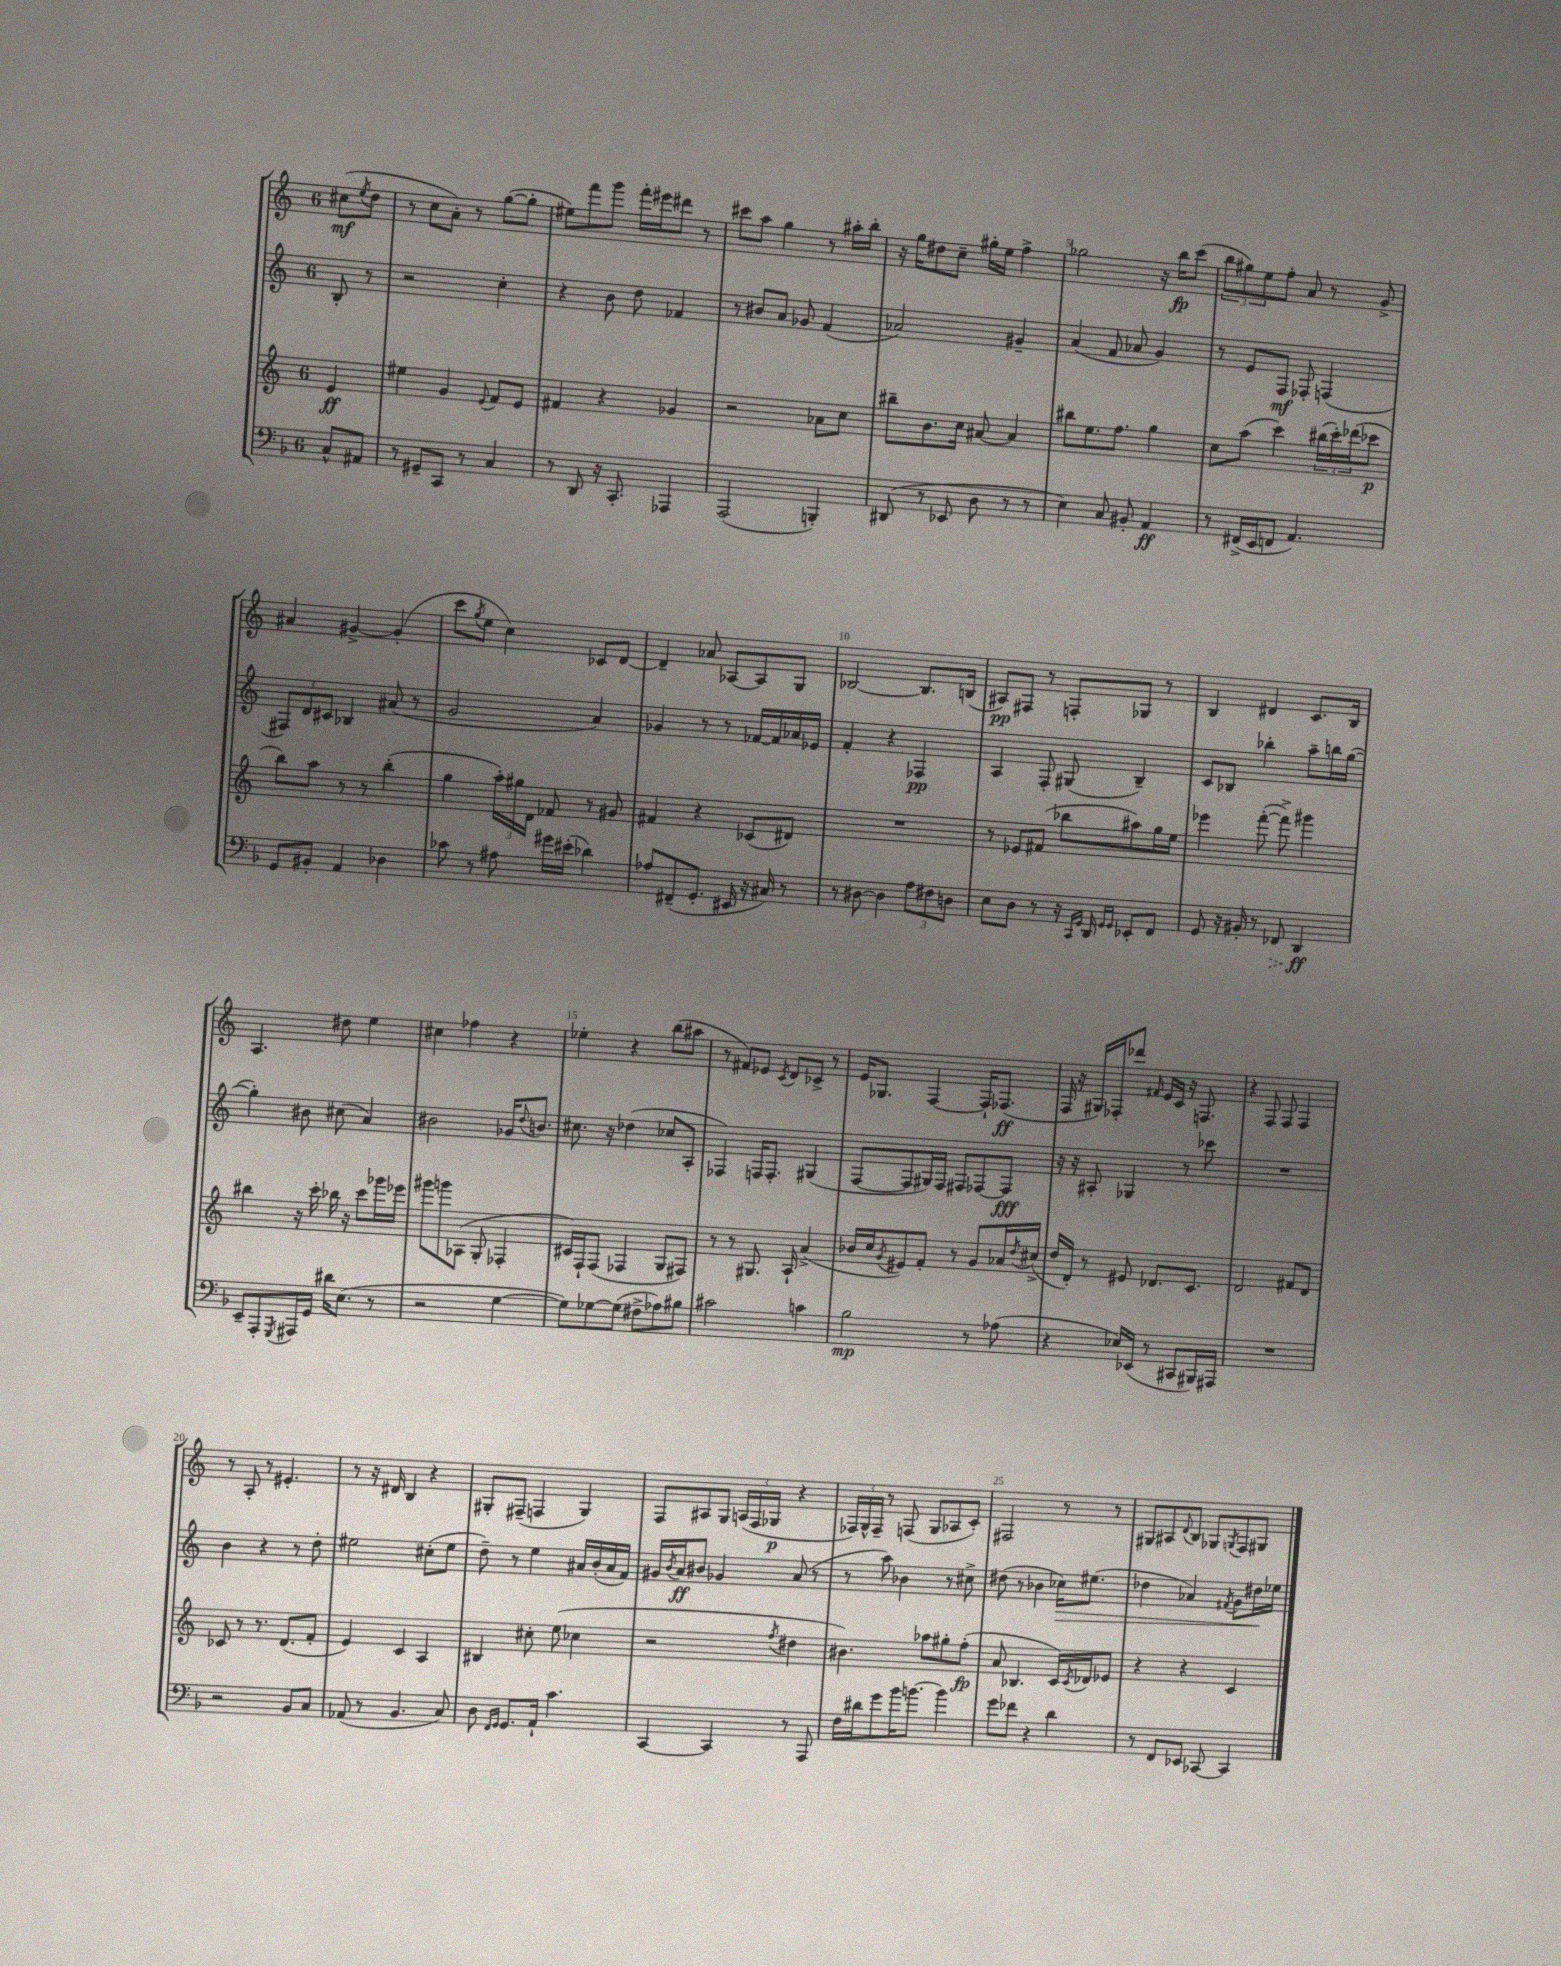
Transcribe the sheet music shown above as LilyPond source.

<<
\new StaffGroup <<
\new Staff = "s0" {
    \clef treble \key c \major \once \override Staff.TimeSignature.style = #'single-digit \time 6/8 \partial 4
    cis''8\mf( \acciaccatura { e''8 } d''8 |
    r8 c''8 a'8-.) r8 g''8~( g''8-. |
    eis''8) f'''8 g'''8 f'''16-. eis'''16 dis'''8 r8 |
    cis'''8 a''8 g''4 r8 ais''16-. b''16-. |
    r16 g''16 dis''8 c''8-- gis''16-. e''16 f''4-> |
    ges''2 r16 b''16\fp c'''8( |
    \tuplet 3/2 { b''8 gis''8) e''8 } f''8-. a'8 r8 g'8-> |
    ais'4 gis'4~-> gis'4-.( |
    c'''8 \acciaccatura { g''8 } e''8 c''4) ces'8 d'8~ |
    d'4-- aes'8 aes8~ aes8 g8 |
    bes2~ bes8. b16( |
    ais8\pp) fis8 r8 f8-. ges8 r8 |
    b4 dis'4 c'8. b16 |
    a4. dis''8 e''4 |
    cis''4 fes''4 r4 |
    ees''4-. r4 b''8( ais''8 |
    r8 fis'8) ees'8 \acciaccatura { c'8 } d'8 ces'8-> r8 |
    e'16 ges8. f4~ f16-! fes8.\ff( |
    f16 r16 gis16) fes16-. des'''8 \grace { fis'16 } e'16 c'16 r16 f8. |
    r4 f8 f8 f4 |
    r8 a8-. r8 eis'4.-. |
    r8 r16 dis'16 b4 r4 |
    gis8-. fis8--( f4 gis4) |
    f8 ais8 g8 \tuplet 3/2 { a16( f16 ges16\p } r4 |
    \tuplet 3/2 { fes16) g16-^ fes16-- } r8 f8( g8 aes8 c'8-.) |
    fis2 r8 r8 |
    gis8 ais8 \appoggiatura { d'8 } b8 ges8 \acciaccatura { g8 } f8 gis8 \bar "|." |
}
\new Staff = "s1" {
    \clef treble \key c \major \once \override Staff.TimeSignature.style = #'single-digit \time 6/8 \partial 4
    b8-. r8 |
    r2 c''4-. |
    r4 b'8 d''8 fes'4 |
    r8 bis'8 a'8 ges'8 f'4( |
    aes'2) gis'4-- |
    a'4( f'8 aes'8 g'4) |
    r8 e'8 f8\mf fes8-. f4( |
    \tuplet 3/2 { fis8) d'8 cis'8 } bes4 ais'8( r8 |
    g'2 a'4) |
    ges'4 r8 r8 fes'16~ fes'16 aes'16 ees'16 |
    f'4-. r4 fes4\pp |
    a4 f8-. gis8( b4--) |
    c'8 bes8 bes''4-. a''8-- b''16 g''16~( |
    g''4-.) bis'8 cis''8( a'4) |
    bis'2 ges'16 \appoggiatura { d''8 } b'8. |
    cis''8. r16 des''4( ces''8 a8-. |
    fes4) f16 f8.-. gis4( |
    f8~ f8 gis16) f16 fis8 fes8~ fes8\fff |
    r16 r16 ais8-. ges4 r8 ces'''8 |
    R2. |
    b'4 r4 r8 d''8-. |
    eis''2 cis''8-.( eis''8 |
    d''8--) r8 e''4 ais'16 b'16-.( ais'16 f'16) |
    gis'16 \acciaccatura { b'8 } a'16\ff bis'8 ges'4 a'8( r8 |
    r8 a''8) bes'4 r8 cis''8-> |
    dis''8( r8 bes'4 ces''16\>) eis''8.( |
    des''4 aes'4) \acciaccatura { fis'8 } g'8 dis''16\! ees''16 \bar "|." |
}
\new Staff = "s2" {
    \clef treble \key c \major \once \override Staff.TimeSignature.style = #'single-digit \time 6/8 \partial 4
    e'4\ff |
    eis''4 g'4 \appoggiatura { e'8 } f'8 e'8 |
    fis'4 r4 ges'4 |
    r2 aes'8 c''8 |
    bis''8-- b'8. c''16 ais'8~ ais'4 |
    bis''8 e''8. f''8. g''4 |
    c''8 a''8( c'''4) \tuplet 3/2 { bis''16( c'''16-.) des'''16( } ces'''8\p |
    b''8) a''8 r8 r8 b''4-.( |
    g''4 \tuplet 3/2 { a''16-.) gis''16 d'16 } fes'8 r8 gis'8 |
    fis'4 r4 ces'8( dis'8) |
    R2. |
    r8 ees'8 fis'8( bes''8 ais''8) g''16 e''16 |
    ees'''4 f'''8~-.( f'''8->) gis'''4 |
    bis''4 r16 c'''16-. bes''16 r16 c'''8 ges'''16 ees'''16 |
    gis'''8 g'''8 aes8( g8-. fes4-. |
    cis'16) f16-! f8( fes4 g8 fis8) |
    r8 r8 gis8. a16-! a'4->( |
    bes'16 c''16 \acciaccatura { g'8 } eis'8) f'8-. r8 g'8 aes'16 \acciaccatura { d''8 } cis''16->( |
    d''16 d'16-.) r8 eis'8 des'8. c'8. |
    d'2 fis'8 d'8 |
    ces'8 r8 r8. d'8.( f'8-. |
    e'4) c'4 a4 |
    bis4 cis''8-. e''8( ces''4 |
    r2 \acciaccatura { f''8 } dis''4 |
    bis'4.) aes''8 gis''8-. f''8-.\fp( |
    a'8 bes4. c'16) \acciaccatura { c'8 } des'16 ees'8 |
    r4 r4 c'4 \bar "|." |
}
\new Staff = "s3" {
    \clef bass \key f \major \once \override Staff.TimeSignature.style = #'single-digit \time 6/8 \partial 4
    c8-^ ais,8 |
    r8 gis,8-- c,8 r8 c4 |
    r8 d,8 r16 c,8.-. aes,,4 |
    a,,2( b,,4-.) |
    dis,8( r8 ees,8 d8 r8 r8 |
    e4) c8 bis,8-. a,4\ff |
    r8 fis,16->( e,16 f,8 a,4.) |
    g,8 bis,8-. a,4 des4 |
    ces'8 r8 ais8 gis'16 eis'16-.( des'4) |
    aes8 fis,8--( g,8.-. eis,16 r16 cis16) r8 |
    r8 dis8~ dis4 \tuplet 3/2 { a8 fis8 d8 } |
    e8 d8 r8 r16 \grace { c,16 g,16 } d,16 \grace { g,16 g,16 } ees,8-. f,8 |
    g,8 r16 bis,16-. r8 \once \override Hairpin.style = #'dashed-line fes,8\> d,4\ff\! |
    e,8-- a,,8-. \acciaccatura { g,,8 } ais,,16 g,16 dis'16 e8.( r8 |
    r2 g4~ |
    g8) ges8~ ges8( fis8-> aes8) bis8 |
    cis'2 c'4 |
    bes2\mp r8 aes8( |
    r4 ees16) ees,16( r8 cis,8 bis,,16) ais,,16 |
    R2. |
    r2 bes,8 c8 |
    aes,8( r8 bes,4. c8) |
    d8 \grace { f,16 g,16 } g,8. a,16-! c'4. |
    c,4~ c,4 r8 a,,8 |
    f16 dis'16 g'8 bes'16 b'8.~ b'4 |
    g'8 fes'8 r4 d'4 |
    r8 f,8 ees,8 ces,8~ ces,4 \bar "|." |
}
>>
>>
\layout { \context { \Score \override BarNumber.break-visibility = ##(#f #t #t) barNumberVisibility = #(every-nth-bar-number-visible 5) } }
